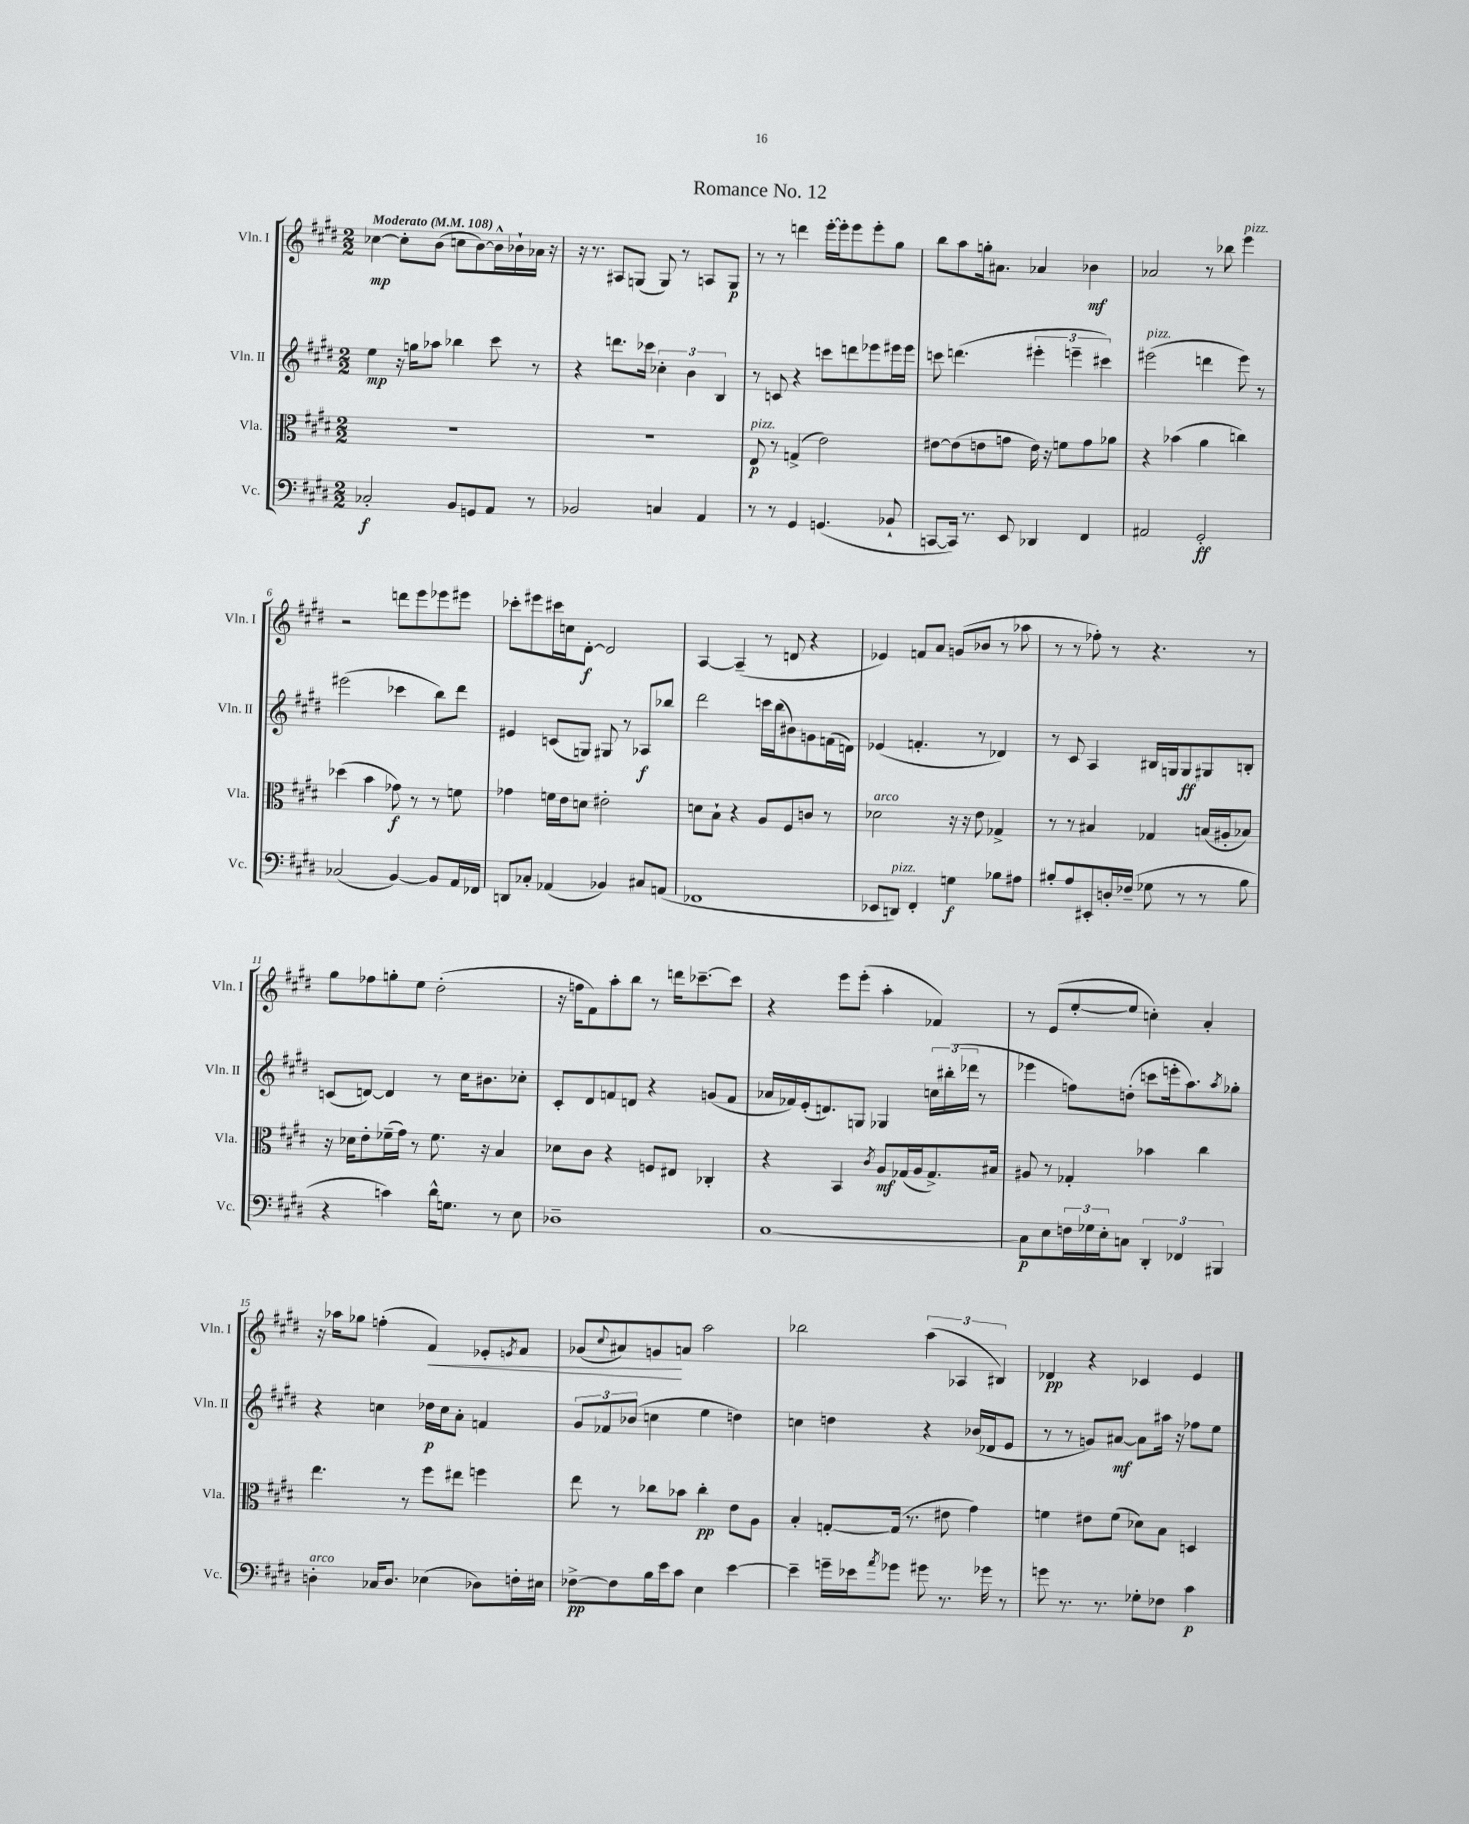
\header { title = "Romance No. 12" }
<<
\new StaffGroup <<
\new Staff = "s0" \with { instrumentName = "Vln. I" shortInstrumentName = "Vln. I" } {
    \clef treble \key e \major \numericTimeSignature \time 2/2 \tempo "Moderato" 4 = 108
    ces''4~\mp ces''8-. b'8( c''8 b'8~) b'16-^ bes'16-! aes'16 r16 |
    r16 r8. ais8 g8( g8) r8 a8 g8\p |
    r8 r8 d'''4 e'''16~-. e'''16-. e'''8 e'''8-. gis''8 |
    b''8 a''8 g''16-. ais'8. aes'4 bes'4\mf |
    aes'2 r8 bes''8 e'''4^\markup { \italic "pizz." } |
    r2 d'''8 e'''8 ees'''8 eis'''8 |
    ces'''8-. eis'''8 cis'''16 c''16 dis'8~-.\f dis'2 |
    a4~ a4--( r8 d'8 r4 |
    ees'4) f'8 a'8 g'8( bes'8 r8 aes''8 |
    r8 r8 fes''8-.) r8 r4. r8 |
    gis''8 fes''8 g''8-. e''8 dis''2-.( |
    r16 f''16 fis'8) a''8-. b''8 r8 d'''16 ces'''8.~-- ces'''8 |
    r4 e'''8 e'''8-.( a''4-. fes'4) |
    r8 e'8( e''8~-. e''8 c''4-.) a'4-. |
    r16 aes''16 ges''8 f''4-.( fis'4\<) ees'8-. \acciaccatura { e'8 } fis'8 |
    ges'8( \appoggiatura { cis''8 } ais'8) g'8\! a'8 a''2 |
    bes''2 \tuplet 3/2 { a''4( aes4 bis4) } |
    des'4\pp r4 ces'4 e'4 \bar "|." |
}
\new Staff = "s1" \with { instrumentName = "Vln. II" shortInstrumentName = "Vln. II" } {
    \clef treble \key e \major \numericTimeSignature \time 2/2
    e''4\mp r16 g''16 aes''8 bes''4 cis'''8 r8 |
    r4 d'''8. ces'''16 \tuplet 3/2 { ces''4-. b'4 b4 } |
    r8 c'8 r4 c'''8 d'''8 ees'''8 eis'''16 eis'''16 |
    c'''8 d'''4.( \tuplet 3/2 { eis'''4-. e'''4-- cis'''4) } |
    eis'''2^\markup { \italic "pizz." }( d'''4 eis'''8) r8 |
    eis'''2( ces'''4 b''8) dis'''8 |
    eis'4 c'8( g8) gis8 r8 aes8\f bes''8 |
    dis'''2 c'''16 b''16( bis'8) g'8 f'16( d'16) |
    ees'4( f'4.-. r8 des'4) |
    r8 cis'8 a4 bis16 g16 g8\ff gis8 b8-. |
    c'8( d'8~) d'4 r8 cis''16 bis'8. ces''8-. |
    cis'8-. dis'8 f'8 d'8 r4 g'8( f'8 |
    aes'16 fes'16) e'16-.( d'8.) g8 ges4 \tuplet 3/2 { c''16 bis''16-.( des'''16 } r8 |
    ees'''4 f''8) d''8-.( c'''8 e'''16-. a''8.) \acciaccatura { a''8 } ges''8-. |
    r4 c''4 des''16\p c''16 a'8-. f'4 |
    \tuplet 3/2 { gis'8 fes'8 bes'8( } c''4 e''4 d''4) |
    c''4 d''4 r4 bes'16( des'16 e'8 |
    r8 r8 g'8) ais'8~\mf ais'8 ais''16 r16 fes''8 e''8 \bar "|." |
}
\new Staff = "s2" \with { instrumentName = "Vla." shortInstrumentName = "Vla." } {
    \clef alto \key e \major \numericTimeSignature \time 2/2
    R1 |
    R1 |
    e8\p^\markup { \italic "pizz." } r8 g4->( e'2) |
    eis'8~ eis'8( e'8 g'8 e'16) r16 f'8 g'8 aes'8 |
    r4 bes'4( a'4 c''4) |
    des''4( b'4 ges'8\f) r8 r8 f'8 |
    ges'4 f'16 e'16 d'8 eis'2-. |
    d'8 b8-! r4 a8 fis8 c'8 r8 |
    des'2^\markup { \italic "arco" } r16 r16 e'8 ges4-> |
    r8 r8 bis4 ges4 b16( ais16-. bes8) |
    r16 des'16 e'8-. fes'16--( gis'16) r8 fes'8. r16 b4 |
    des'8 cis'8 r4 f8 eis8 ces4-. |
    r4 b,4 \acciaccatura { cis'8 } a8\mf ges16( a16 ges8.->) bis16 |
    ais8 r8 ges4-. bes'4 cis''4 |
    e''4. r8 fis''8 eis''8 f''4 |
    e''8 r8 ces''8 bes'8 ces''4-.\pp e'8 a8 |
    b4-. g8~-. g16( r8. eis'8 gis'4) |
    f'4 eis'8 f'8( des'8) b8 d4 \bar "|." |
}
\new Staff = "s3" \with { instrumentName = "Vc." shortInstrumentName = "Vc." } {
    \clef bass \key e \major \numericTimeSignature \time 2/2
    ces2-.\f b,8 g,8 a,8 r8 |
    bes,2 c4 a,4 |
    r8 r8 gis,4 g,4.( bes,8-! |
    c,8~ c,16) r8. e,8 des,4 fis,4 |
    ais,2 gis,2-.\ff |
    ces2( b,4~) b,8 a,16 fes,16 |
    d,8 ces8-. aes,4( bes,4) cis8 a,8( |
    fes,1 |
    ees,8 d,8^\markup { \italic "pizz." }) fis,4-. g4\f bes8 ais8 |
    bis8-. a8 eis,8-. d16-. fes16--( ges8 r8 r8 bis8 |
    r4 c'4) dis'16-^ g8. r8 e8 |
    des1-- |
    cis1~ |
    cis8\p e8 \tuplet 3/2 { f16 ges16 e16-. } c8 \tuplet 3/2 { dis,4-. fes,4 bis,,4 } |
    d4-.^\markup { \italic "arco" } ces16 d8. ees4( des8) f16-. eis16 |
    fes8~->\pp fes8 b16 e'16 cis'8 e4 e'4~ |
    e'4-- g'16-- ees'16 \acciaccatura { a'8 } ges'8 gis'8 r8. ges'16 r8 |
    g'8 r8. r8. ges8-. fes8 cis'4\p \bar "|." |
}
>>
>>
